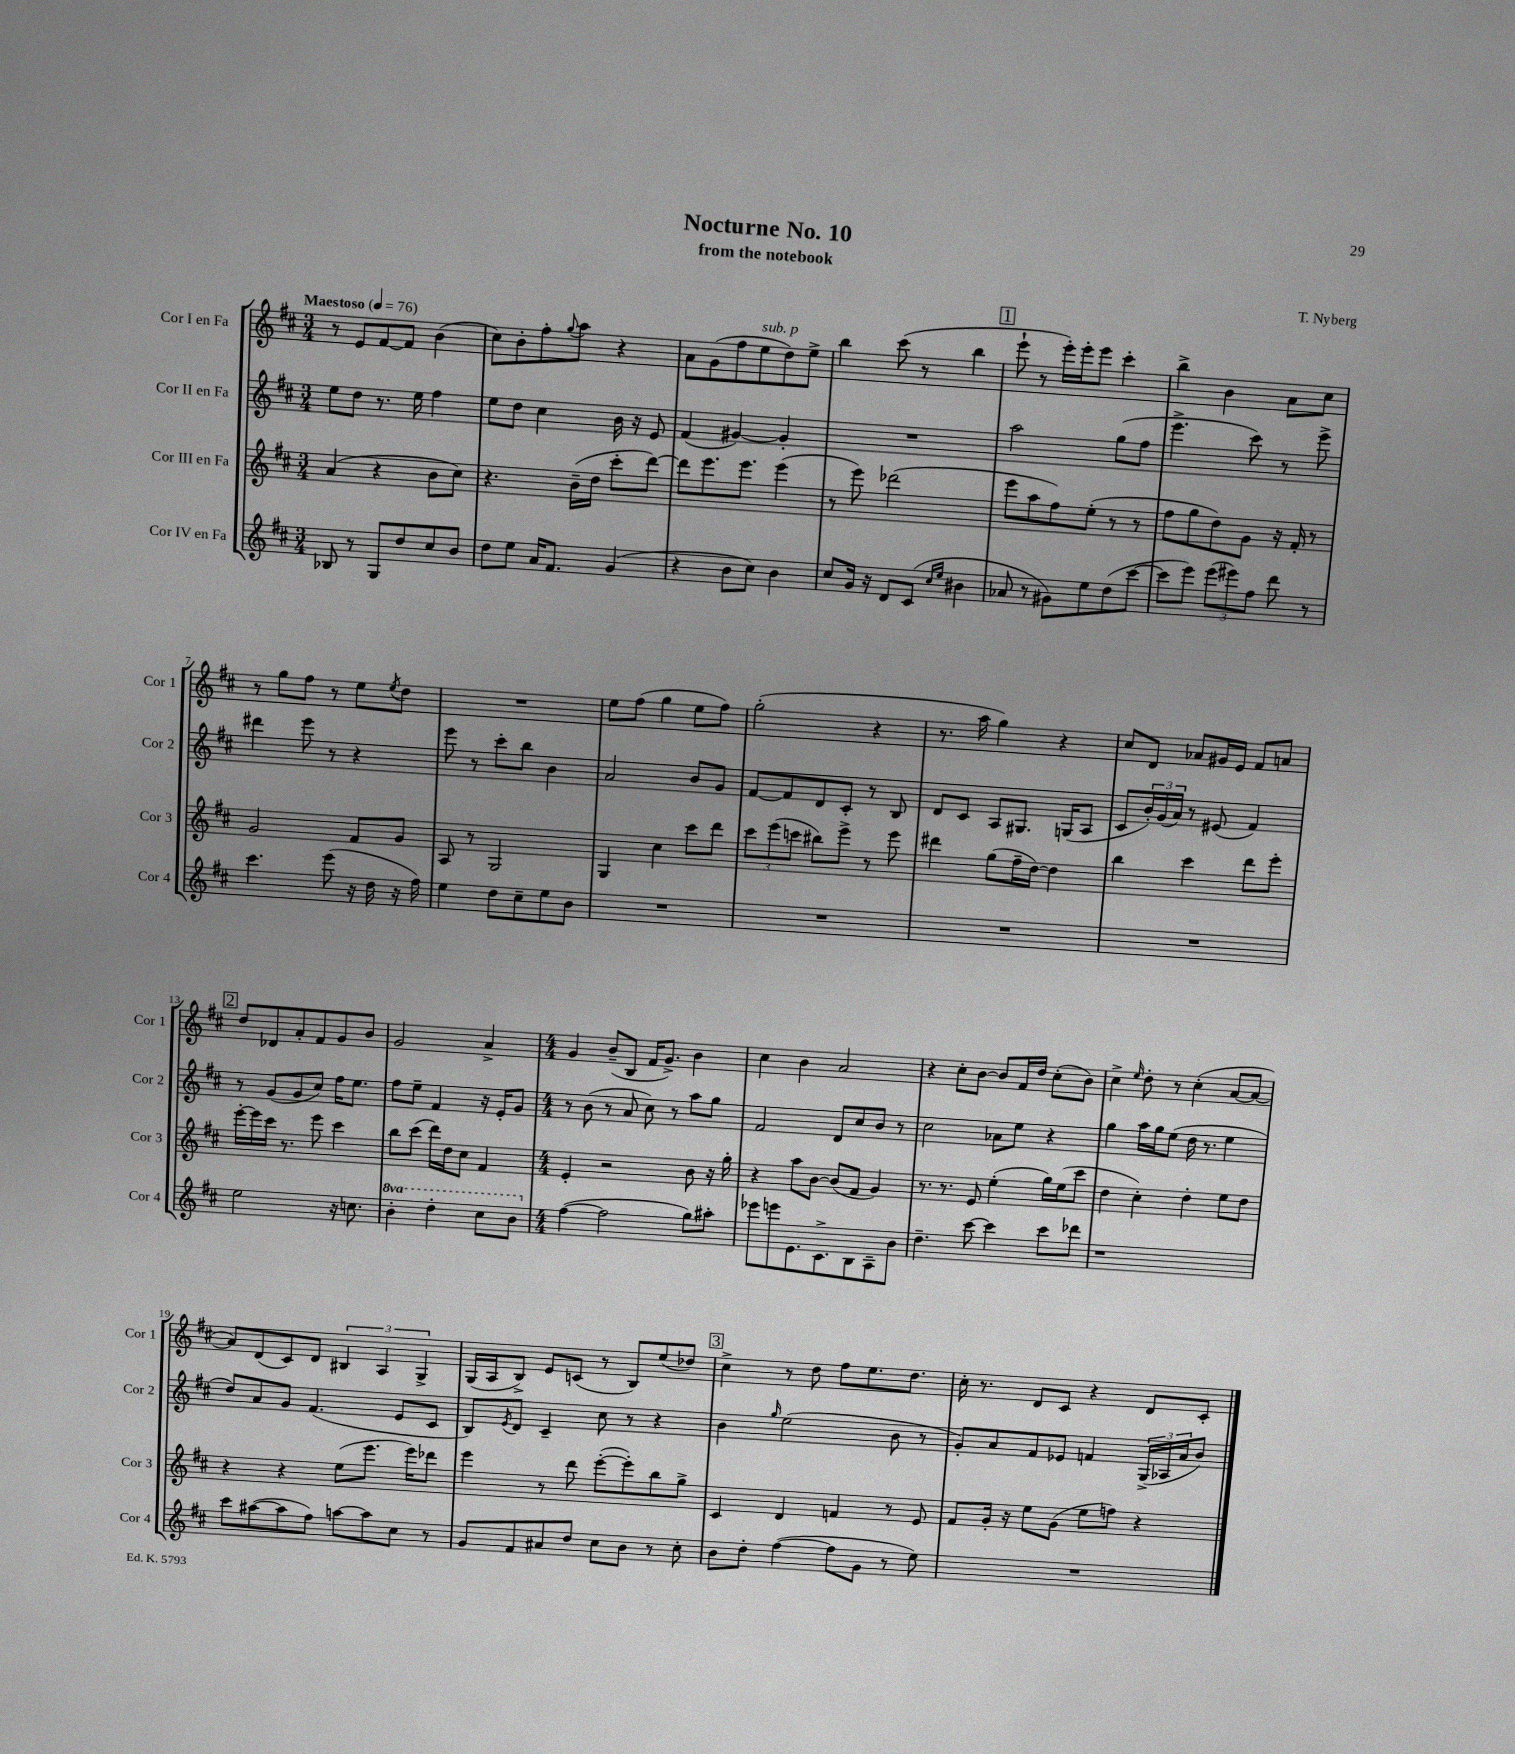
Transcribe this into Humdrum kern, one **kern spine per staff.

**kern	**kern	**kern	**kern
*staff4	*staff3	*staff2	*staff1
*clefG2	*clefG2	*clefG2	*clefG2
*k[f#c#]	*k[f#c#]	*k[f#c#]	*k[f#c#]
*M3/4	*M3/4	*M3/4	*M3/4
*MM76	*MM76	*MM76	*MM76
8B-/	(4a/	8ee\L	8r
8r	.	8dd\J	8e/L
8G/L	4r	8.r	[8f#/
8dd/	.	.	8f#/]J
.	.	16ee\	.
8cc#/	8b\L	4ff#\	(4b\
8b/J	8cc#\J)	.	.
=	=	=	=
8dd\L	4.r	8ee\L	8cc#\L)
8ee\J	.	8dd\J	8b'\
16a/LK	.	4cc#\	8ff#'\
8.f#/J	.	.	.
.	.	.	8qqgg/
.	(16b~\LL	.	8aa\J
.	16dd\JJ	.	.
(4g/	8ccc#'\L	16b\	4r
.	.	16r	.
.	[8ddd\J)	8e/	.
=	=	=	=
4r	8ddd\]L	(4f#/	8a\L
.	8.eee\	.	(8g\
8b\L	.	[4g#/)	8ff#\
.	8.eee\J	.	.
8cc#\J)	.	.	8ee\
4b\	(4eee\	4g#'/]	8dd\)
.	.	.	8ee^\J
=	=	=	=
8cc#/L	8r	2.r	4bb\
16g/Jk	8eee\)	.	.
16r	.	.	.
8d/L	(2ddd-\	.	(8ccc#\
(8c#/J	.	.	8r
16qqcc#/LL	.	.	.
16qqee/JJ	.	.	.
4b#\	.	.	4bb\
=	=	=	=
8a-/	8eee\L	2aa\	8eee`\
8r	8aa\	.	8r
8g#\L)	8ff#\)	.	16eee'\LL)
.	.	.	16eee'\J
8ee\	(8ee'\J	.	8eee\J
(8dd\	8r	(8gg\L	4ccc#'\
[8ccc#\J	8r	8ff#\J	.
=	=	=	=
8ccc#\]L	8ff#\L	4.eee^\	4bb^\
8eee\J)	8gg\	.	.
(12eee\L	8dd\)	.	4b\
12eee#\)	.	.	.
.	8g\J	8ccc#\)	.
12ff#\J	.	.	.
8ddd\	16r	8r	8a\L
.	16f#'/	.	.
8r	8r	8eee^\	8cc#\J
=	=	=	=
4.ccc#\	2g/	4ddd#\	8r
.	.	.	8gg\L
.	.	8eee\	8ff#\J
(8eee\	.	8r	8r
16r	8f#/L	4r	8ee\L
16dd\	.	.	.
.	.	.	8qee/
16r	8g/J	.	8dd\J
16ff#\)	.	.	.
=	=	=	=
4ee\	8A/	8eee\	2.r
.	8r	8r	.
8dd\L	2G/	8ccc#'\L	.
8cc#~\	.	8bb\J	.
8ee\	.	4b\	.
8b\J	.	.	.
=	=	=	=
2.r	4G/	2a/	8ee\L
.	.	.	(8ff#\J
.	4cc#\	.	4gg\
.	8ccc#\L	8b/L	8ee\L
.	8ddd\J	8g/J	8ff#\J)
=	=	=	=
2.r	12ccc#\L	[8f#/L	(2gg'\
.	(12eee\	.	.
.	.	8f#/]	.
.	12ccc\J	.	.
.	8bb#\L)	8d/	.
.	8eee^\J	8c#'/J	.
.	8r	8r	4r
.	8eee\	8B/	.
=	=	=	=
2.r	4ddd#\	8d/L	8.r
.	.	8c#/J	.
.	.	.	16aa\
.	(8gg\L	8A/L	4gg\)
.	16ff#~\L	8.G#/J	.
.	[16dd\JJ)	.	.
.	4dd\]	.	4r
.	.	(16G/LK	.
.	.	8A/J	.
=	=	=	=
2.r	4bb\	8c#/L	8cc#/L
.	.	24b'/L)	8d/J
.	.	(24g/	.
.	.	24a/JJ)	.
.	4ccc#\	8r	8a-/L
.	.	(8e#/	16g#/L
.	.	.	16e/JJ
.	8ddd\L	4f#/)	8f#/L
.	8eee'\J	.	8a/J
=	=	=	=
2ee\	[16eee'\LL	8r	8dd/L
.	16eee\]	.	.
.	16ccc#\JJ	(8g/L	8d-/
.	8.r	.	.
.	.	8g/	8a'/
.	8eee\	8cc#/J)	8f#/
16r	4ccc#\	16ff#\LK	8g/
8.cc\	.	8.ee\J	.
.	.	.	8b/J
=	=	=	=
4bb'\	8bb\L	8ff#\L	2g/
.	(8ccc#\J	8ee~\J	.
4ddd'\	16ddd\LL)	4f#/	.
.	16dd\J	.	.
.	8cc#\J	.	.
8ccc#\L	4f#/	16r	4a^/
.	.	16e'/LK	.
8bb\J	.	8g/J	.
=	=	=	=
*M4/4	*M4/4	*M4/4	*M4/4
([4ff#\	4e'/	8r	4g/
.	.	(8b\	.
2ff#\]	2r	8r	(8b~/L
.	.	8a/	8B/J
.	.	8cc#\)	16f#/LK
.	.	.	8.g^/J)
.	.	8r	.
8gg\L)	8b\	8aa\L	4b\
8aa#'\J	16r	8gg\J	.
.	16gg'\	.	.
=	=	=	=
8eee-\L	4r	2f#/	4cc#\
8eee\	.	.	.
8.e\	8aa\L	.	4b\
.	[8b\J	.	.
8.c#^\	.	.	.
.	(8b/]L	8d/L	2a/
8B\	8f#/J	8cc#/	.
8A~\	4g/)	8b/J	.
8b\J	.	8r	.
=	=	=	=
4.dd~\	8.r	2cc#\	4r
.	8.r	.	.
.	.	.	8cc#'\L
[8ccc#\	8e/	.	[8b\J
4ccc#\]	(4ee'\	8a-\L	8b/]L
.	.	8ee\J	16f#/L
.	.	.	16dd/JJ
8ccc#\L	16gg\LL)	4r	(8cc#'\L
.	(16ee\J	.	.
8ddd-\J	8ccc#\J	.	8b\J)
=	=	=	=
1r	4dd\	4gg\	4cc#^\
.	.	.	16qqee/
.	4cc#'\)	16aa\LL	8dd'\
.	.	16gg\J	.
.	.	(8ee\J	8r
.	4dd'\	16dd\	(4cc#'\
.	.	8.r	.
.	8ee\L	4ee\	[8a/L
.	8dd\J	.	8a/_J
=	=	=	=
8ccc#\L	4r	8dd/L)	8a/]L)
([8aa#\	.	8a/	(8d/
8aa#\]	4r	8g/J	8c#/)
8ff#\J)	.	(4.f#/	8d/J
[8aa\L	(8ee\L	.	6B#/
8aa\]	8.eee\J	.	.
.	.	.	6A/
8cc#\J	.	8e/L	.
.	16eee\LK)	.	.
.	.	.	6G^/
8r	8ddd-\J	8c#/J	.
=	=	=	=
8g/L	4eee\	8B/L)	(16G/LL
.	.	.	16A/J
.	.	8qe/	.
8f#/	.	8d/J	8B^/J)
8a#/	8r	4c#~/	8e/L
8dd/J	8ddd\	.	(8c/J
8cc#\L	([8eee'\L	8cc#\	8r
8b\J	8eee'\])	8r	8B/L)
8r	8bb\	4r	(8ee/
8cc#'\	8gg^\J	.	8dd-/J)
=	=	=	=
8b\L	4c#/	4b\	4cc#^\
8dd'\J	.	.	.
.	.	16qqgg/	.
([4ff#\	4d/	(2ee\	8r
.	.	.	8dd\
8ff#\]L	4f/	.	8ff#\L
8g\J	.	.	8.ee\
8r	8r	8b\	.
.	.	.	8.dd\J
8ee\)	8e/	8r	.
=	=	=	=
1r	8f#/L	8g'/L)	16cc#'\
.	.	.	8.r
.	16g'/Jk	8a/	.
.	16r	.	.
.	8ee\L	8f#/	8d/L
.	(8g\J	8e-/J	8c#/J
.	8ee\L	4f/	4r
.	8ff\J)	.	.
.	4r	(24G^/LL	8d/L
.	.	24A-/	.
.	.	24a/J	.
.	.	8b/J)	8c#'/J
==	==	==	==
*-	*-	*-	*-
